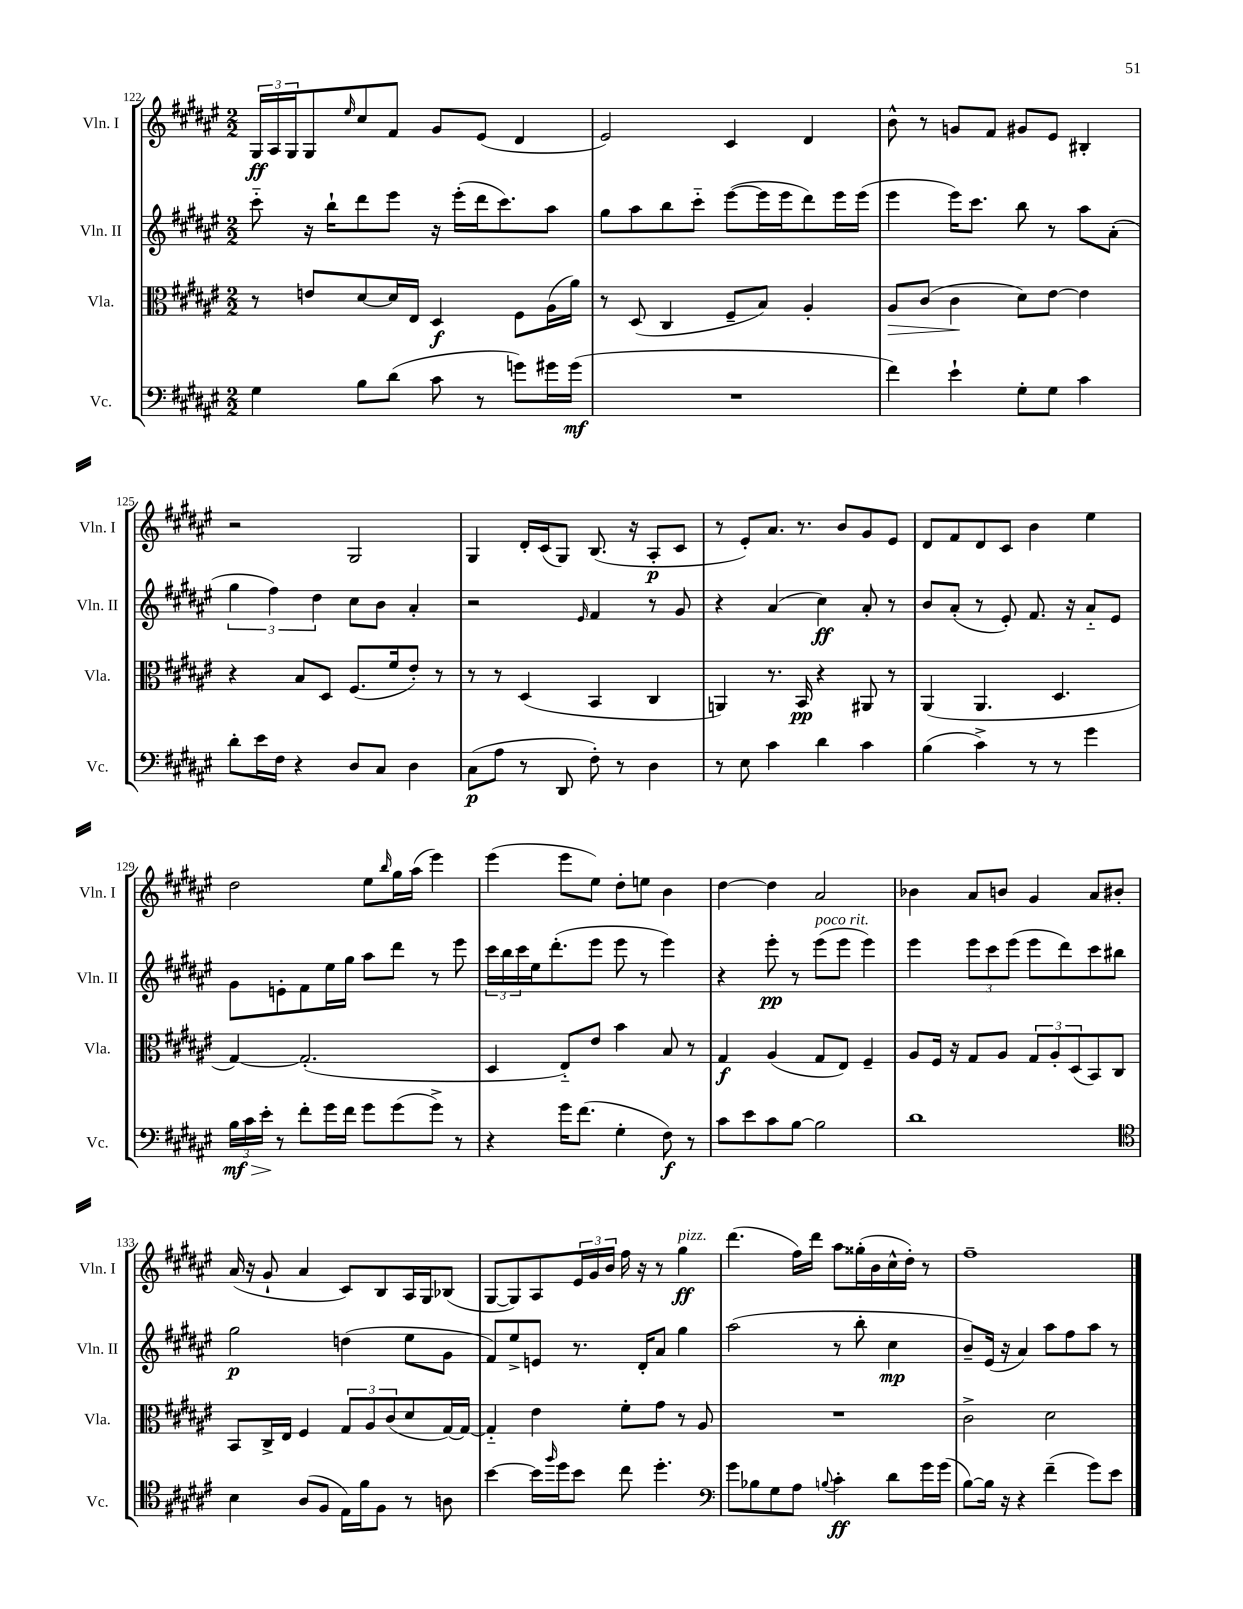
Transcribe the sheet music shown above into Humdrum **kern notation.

**kern	**kern	**kern	**kern
*staff4	*staff3	*staff2	*staff1
*clefF4	*clefC3	*clefG2	*clefG2
*k[f#c#g#d#a#e#]	*k[f#c#g#d#a#e#]	*k[f#c#g#d#a#e#]	*k[f#c#g#d#a#e#]
*M2/2	*M2/2	*M2/2	*M2/2
4G#\	8r	8ccc#'~\	24G#/LL
.	.	.	24A#/
.	.	.	24G#/J
.	8e/L	16r	8G#/
.	.	16bb`\LK	.
.	.	.	16qqee#/
8B\L	[8d#/	8ddd#\	8cc#/
(8d#\J	16d#/]L	8eee#\J	8f#/J
.	16E#/JJ	.	.
8c#\	4D#/	16r	8g#/L
.	.	(16eee#'\LL	.
8r	.	16ddd#\J	(8e#/J
.	.	8.ccc#\)	.
8g\L)	8F#\L	.	4d#/
16g#\L	(16A#\L	8aa#\J	.
(16g#\JJ	16a#\JJ)	.	.
=	=	=	=
1r	8r	8gg#\L	2e#/)
.	(8D#/	8aa#\	.
.	4C#/	8bb\	.
.	.	8ccc#'~\J	.
.	8F#~/L	([8eee#\L	4c#/
.	8B/J)	16eee#\]L	.
.	.	16eee#\J	.
.	4A#'/	8ddd#\)	4d#/
.	.	16eee#\L	.
.	.	(16eee#\JJ	.
=	=	=	=
4f#\)	8A#/L	4eee#\	8b^^\
.	(8c#/J	.	8r
4e#`\	4c#\	16eee#\LK)	8g/L
.	.	8.ccc#\J	.
.	.	.	8f#/J
8G#'\L	8d#\L)	8bb\	8g#/L
8G#\J	[8e#\J	8r	8e#/J
4c#\	4e#\]	8aa#\L	4B#'/
.	.	(8a#'\J	.
=	=	=	=
8d#'\L	4r	6gg#\	2r
16e#\L	.	.	.
.	.	6ff#\)	.
16F#\JJ	.	.	.
4r	8B/L	.	.
.	.	6dd#\	.
.	8D#/J	.	.
8D#/L	(8.F#/L	8cc#\L	2G#/
8C#/J	.	8b\J	.
.	16f#/k	.	.
4D#\	8e#'/J)	4a#'/	.
.	8r	.	.
=	=	=	=
(8C#\L	8r	2r	4G#/
8A#\J	8r	.	.
8r	(4D#/	.	16d#'/LL
.	.	.	(16c#/J
8DD#/	.	.	8G#/J)
.	.	16qqe#/	.
8F#'\)	4BB/	4f#/	(8.B/
8r	.	.	.
.	.	.	16r
4D#\	4C#/	8r	8A#'/L
.	.	8g#/	8c#/J
=	=	=	=
8r	4AA/)	4r	8r
8E#\	.	.	8e#'/L)
4c#\	8.r	(4a#/	8.a#/J
.	16BB/	.	8.r
4d#\	4r	4cc#\)	.
.	.	.	8b/L
4c#\	8AA#/	8a#'/	8g#/
.	8r	8r	8e#/J
=	=	=	=
(4B\	(4AA#/	8b/L	8d#/L
.	.	(8a#'/J	8f#/
4c#^\)	4.AA#/	8r	8d#/
.	.	8e#'/)	8c#/J
8r	.	8.f#/	4b\
8r	4.D#/	.	.
.	.	16r	.
4g#\	.	8a#'~/L	4ee#\
.	.	8e#/J	.
=	=	=	=
24B\LL	[4G#/)	8g#\L	2dd#\
24c#\	.	.	.
24e#'\JJ	.	.	.
8r	.	8e'\	.
8f#'\L	(2.G#'/]	8f#\	.
16g#\L	.	16ee#\L	.
16f#\JJ	.	16gg#\JJ	.
8g#\L	.	8aa#\L	8ee#\L
.	.	.	16qqbb/
(8g#\	.	8ddd#\J	16gg#\L
.	.	.	(16aa#\JJ
8g#^\J)	.	8r	4eee#\)
8r	.	8eee#\	.
=	=	=	=
4r	4D#/	24ccc#\LL	(4eee#\
.	.	24bb\	.
.	.	24ccc#\	.
.	.	16ee#\J	.
.	.	(8.ddd#'\	.
16g#\LK	8E#'~/L)	.	8eee#\L
(8.f#\J	.	.	.
.	8e#/J	8eee#\J	8ee#\J)
4G#'\	4b\	8eee#\	8dd#'\L
.	.	8r	8ee\J
8F#\)	8B/	4eee#\)	4b\
8r	8r	.	.
=	=	=	=
8c#\L	4G#/	4r	[4dd#\
8e#\	.	.	.
8c#\	(4A#/	8eee#'\	4dd#\]
[8B\J	.	8r	.
2B\]	8G#/L	(8eee#\L	2a#/
.	8E#/J)	8eee#\J	.
.	4F#~/	4eee#\)	.
=	=	=	=
1d#	8A#/L	4eee#\	4b-\
.	16F#/Jk	.	.
.	16r	.	.
.	8G#/L	12eee#\L	8a#/L
.	.	12ccc#\	.
.	8A#/J	.	8b/J
.	.	(12eee#\J	.
.	12G#/L	8eee#\L	4g#/
.	12A#'/	.	.
.	.	8ddd#\)	.
.	(12D#/	.	.
.	8BB/)	8ccc#\	8a#/L
.	8C#/J	8bb#\J	8b#'/J
=	=	=	=
*clefC4	*	*	*
4B\	8BB/L	2gg#\	(16a#/
.	.	.	16r
.	16C#^/L	.	8g#`/
.	16E#/JJ	.	.
(8A#/L	4F#/	.	4a#/
8F#/J	.	.	.
16E#\LL)	12G#/L	(4dd\	8c#/L)
16f#\J	.	.	.
.	12A#/	.	.
8F#\J	.	.	8B/
.	(12c#/	.	.
8r	8d#/	8ee#\L	16A#/L
.	.	.	16G#/J
8A\	[16G#/L)	8g#\J	(8B-/J
.	16G#/_JJ	.	.
=	=	=	=
[4b\	4G#'~/]	8f#/L)	[8G#/L
.	.	8ee#^/	8G#/])
16b\]LL	4e#\	8e/J	8A#/
16qqff#/	.	.	.
16dd#\J	.	.	.
8b\J	.	8.r	24e#/L
.	.	.	24g#/
.	.	.	24b/JJ
8cc#\	8f#'\L	.	16ff#\
.	.	16d#'/LK	16r
4.dd#'\	8g#\J	8a#/J	8r
.	8r	4gg#\	4gg#\
.	8A#/	.	.
=	=	=	=
*clefF4	*	*	*
8g#\L	1r	(2aa#\	(4.ddd#\
8B-\	.	.	.
8G#\	.	.	.
8A#\J	.	.	16ff#\LL)
.	.	.	16ddd#\JJ
8qqB/	.	.	.
4c#'\	.	8r	8aa#\L
.	.	8bb'\	(16gg##'\L
.	.	.	16b\
8d#\L	.	4cc#\	16cc#^^\
.	.	.	16dd#'\JJ)
16g#\L	.	.	8r
(16g#\JJ	.	.	.
=	=	=	=
[8B\L)	2c#^\	8b~/L)	1ff#~
16B\]Jk	.	(16e#/Jk	.
16r	.	16r	.
4r	.	4a#/)	.
(4f#~\	2d#\	8aa#\L	.
.	.	8ff#\	.
8g#\L)	.	8aa#\J	.
8e#\J	.	8r	.
==	==	==	==
*-	*-	*-	*-
